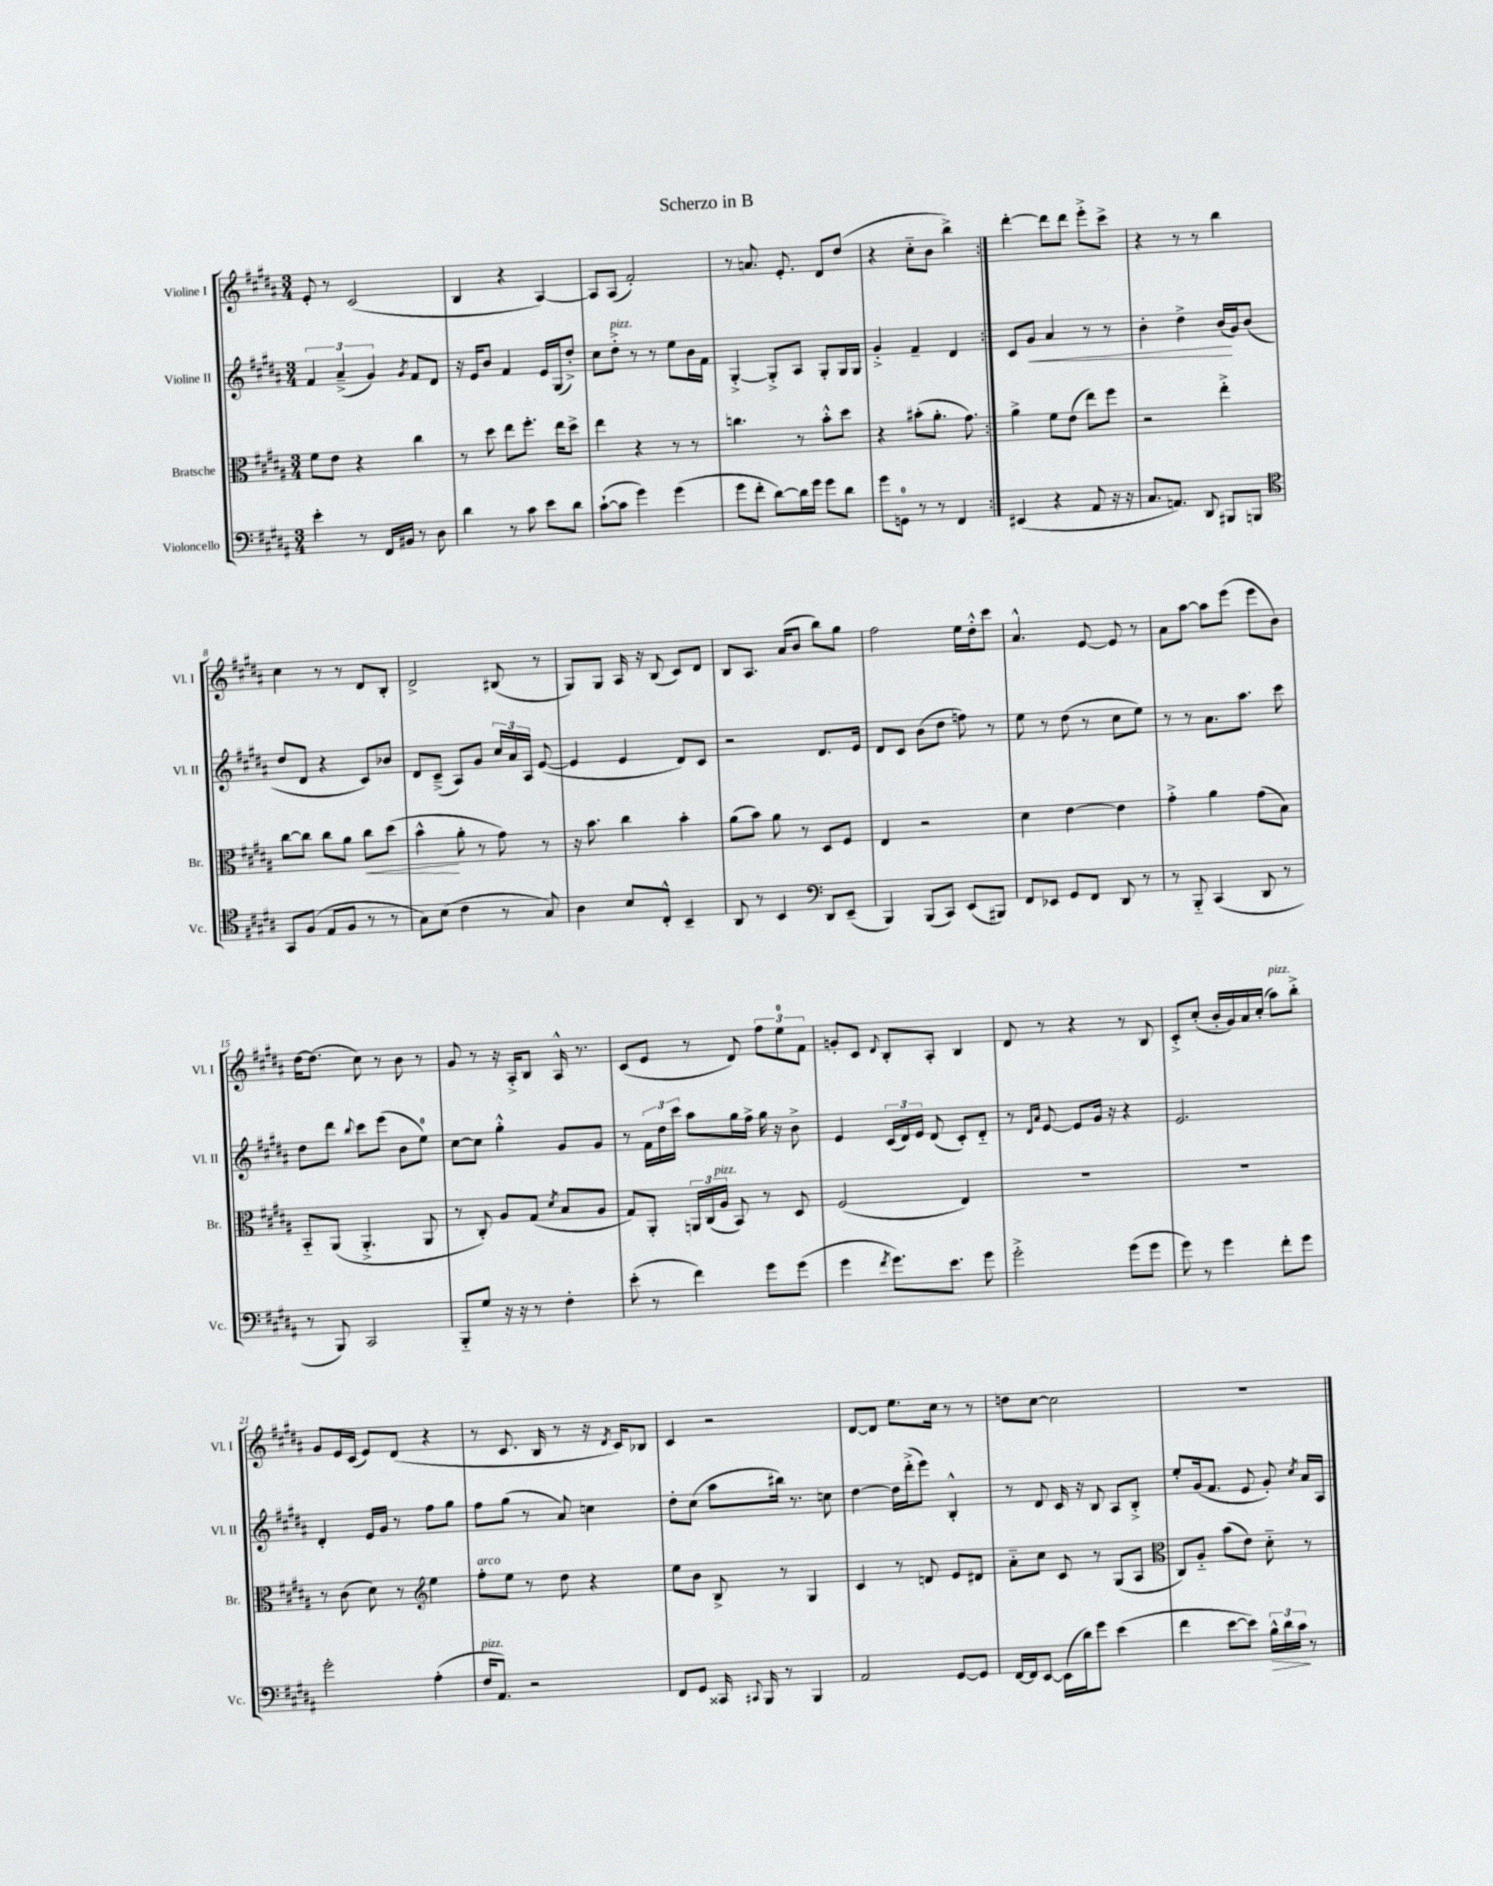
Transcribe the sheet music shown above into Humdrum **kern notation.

**kern	**kern	**kern	**kern
*staff4	*staff3	*staff2	*staff1
*clefF4	*clefC3	*clefG2	*clefG2
*k[f#c#g#d#a#]	*k[f#c#g#d#a#]	*k[f#c#g#d#a#]	*k[f#c#g#d#a#]
*M3/4	*M3/4	*M3/4	*M3/4
4e'\	8f#\L	6f#/	8e'/
.	8e\J	.	8r
.	.	(6a#~^/	.
8r	4r	.	(2c#/
.	.	6g#/)	.
16FF#/LL	.	.	.
16BB#/JJ	.	.	.
.	.	8qg#/	.
8r	4cc#\	8f#/L	.
8D#\	.	8d#/J	.
=	=	=	=
4d#\	8r	16r	4B/
.	.	16e/LK	.
.	8dd#\	8b/J	.
8r	8ee\L	4f#/	4r
8c#\	8.ff#'\J	.	.
8e\L	.	16e/LL	[4A#/)
.	16ee\LK	(16G#/J	.
8d#\J	8dd#^\J	8dd#'^/J)	.
=	=	=	=
([8c#`\L	4ee\	8cc#\L	8A#/]L
8c#\]J	.	8dd#'^\J	(8A#/J
4g#\)	4r	8r	2f#'/)
.	.	8r	.
(4g#\	8r	8ee\L	.
.	8r	16b\L	.
.	.	16f#\JJ	.
=	=	=	=
8g#\L	4.cc\	[4G#'^/	8r
8f#'\J	.	.	8.a/
[8d#\L)	.	8G#'^/]L	.
.	.	.	8.e'/
16d#\]L	8r	8A#/J	.
16g#\JJ	.	.	.
8g#\L	8b'^^\L	8G#'/L	8d#/L
8d#\J	8dd#\J	16G#/L	(8dd#/J
.	.	16G#/JJ	.
=	=	=	=
8g#\L	4r	4g#'^/	4r
8GG\J	.	.	.
8r	(8b#'\L	4f#~/	8cc#'~\L
8r	8.a#'\J	.	8b\J
4FF#/	.	4d#/	4bb^\)
.	8.g#\)	.	.
=:|!	=:|!	=:|!	=:|!
(4EE#/	4a#^\	8c#/L	[4ddd#'\
.	.	8g#/J	.
4r	8f#\L	4a#/	8ddd#\]L
.	(8e\J	.	8ddd#\J
8AA#/	8ee\L)	8r	8eee'^\L
16r	8ff#\J	8r	8ccc#^\J
16r	.	.	.
=	=	=	=
8.C#/L	2r	4b'\	4r
8.AA/J)	.	.	.
.	.	4dd#^\	8r
8DD#/	.	.	8r
8BBB#/L	4ee'^\	(16b/LL	4bb\
.	.	16g#/J)	.
8BBB/J	.	(8b/J	.
=	=	=	=
*clefC4	*	*	*
8GG#/L	[8cc#\L	8dd#/L	4cc#\
(8F#/J	8cc#\]J	8d#/J	.
8E/L	8cc#\L	4r	8r
8F#/J	8a#\J	.	8r
8r	8cc#\L	8c#/L)	8d#/L
8r	(8dd#\J	8b-/J	8B'/J
=	=	=	=
8G#\L)	4b^^\	8d#/L	2d#^/
(8B\J	.	(8c#~^/J	.
4c#\	8a#'\	8A#/L)	.
.	8r	8g#/J	.
8r	8g#\)	24cc#/LL	(8B#/
.	.	24a#/	.
.	.	24A#/JJ	.
8G#/)	8r	([8e/	8r
=	=	=	=
4A#\	16r	4e/]	8G#/L)
.	8.b\	.	.
.	.	.	8G#/J
8B/L	4cc#\	4e/	16A#/
.	.	.	16r
8C#'^^/J	.	.	(8B/
4BB~/	4b'\	8d#/L)	8c#/L)
.	.	8c#/J	8d#/J
=	=	=	=
8AA#/	(8a#\L	2r	8B/L
8r	8b\J)	.	8.A#/J
4BB/	8a#\	.	.
.	.	.	(16a#/LK
.	8r	.	8b/J
*clefF4	*	*	*
8DD#/L	8D#/L	8.d#/L	8bb\L)
(8EE~/J	8F#/J	.	8gg#\J
.	.	16e/Jk	.
=	=	=	=
4BBB/)	4E/	8d#/L	2ff#\
.	.	8c#/J	.
(8BBB/L	2r	(8b\L	.
8CC#/J)	.	8dd#\J	.
(8EE/L	.	8ff\)	16ee\LL
.	.	.	16dd#'^^\J
8BBB#/J)	.	8r	8ccc#\J
=	=	=	=
8FF#/L	4d#\	8ee\	4.a#^^/
8EE-/J	.	8r	.
8GG#/L	[4e\	(8dd#\	.
8FF#/J	.	8r	[8e/
8DD#/	4e\]	8cc#\L	8e/]
8r	.	8ee\J)	8r
=	=	=	=
8r	4g#'^\	8r	8a#\L
8BBB'~/	.	8r	[8aa#\J
(4CC#/	4a#\	8.a#\L	8aa#\]L
.	.	.	(8eee\J
.	.	8.aa#\J	.
8DD#/	(8g#\L	.	8eee\L
8r	8B\J)	8ccc#\	8b\J)
=	=	=	=
8r	8BB'~/L	8dd#\L	[16dd#\LK
.	.	.	(8.dd#\]J
8BBB/)	(8AA#/J	8ddd#\J	.
.	.	8qqbb/	.
2CC#/	4.AA#'^/	8ccc#\L	8cc#\)
.	.	(8eee\J	8r
.	.	8b\L	8b\
.	8AA#/	8ee\J)	8r
=	=	=	=
8BBB'~/L	8r	[8cc#\L	8g#/
8G#/J	8C#'/)	8cc#\]J	8r
16r	8A#/L	4gg#'^^\	16r
16r	.	.	16A#'^/LK
8r	(8G#/J	.	8B/J
.	8qd#/	.	.
4F#'\	8B/L	8g#/L	16A#^^/
.	.	.	8.r
.	8A#/J	8g#/J	.
=	=	=	=
(8e'\	8G#/L)	8r	(8c#/L
8r	8AA#'/J	24f#\LL	8e/J
.	.	24dd#\	.
.	.	24ccc#\JJ	.
4f#\)	24AA/LL	8aa#\L	8r
.	(24C#/	.	.
.	24A#/JJ	.	.
.	8BB/)	16gg#\L	8d#/)
.	.	16ff#^\JJ	.
8g#\L	8r	16gg#\	12ff#\L
.	.	16r	.
.	.	.	12ee\
(8g#\J	8D#/	8b^\	.
.	.	.	12f#\J
=	=	=	=
4g#\	(2F#/	4e/	8g'/L
.	.	.	8c#/J
8qf#/	.	.	8qqd#/
8.g#\L)	.	(24c#/LL	8B'/L
.	.	24d#/)	.
.	.	24e/JJ	.
.	.	(8d#/	8A#'/J
8.e\J	.	.	.
.	4E/)	8c#'/L)	4B/
8g#\	.	8d#'~/J	.
=	=	=	=
2g#'^\	2.r	8r	8d#/
.	.	16qqd#/LL	.
.	.	16qqa#/JJ	.
.	.	[8e/	8r
.	.	8e/]L	4r
.	.	16g#/Jk	.
.	.	16r	.
(8g#\L	.	4r	8r
8g#\J	.	.	8B/
=	=	=	=
8g#\)	2.r	2.e/	8c#'^/L
8r	.	.	(8cc#'/J
4g#\	.	.	16b'/LL
.	.	.	16g#/)
.	.	.	16a#/
.	.	.	(16cc#'/JJ
8f#'\L	.	.	8aa#\L)
8g#\J	.	.	8bb'^\J
=	=	=	=
2g#'\	8r	4d#'/	8g#/L
.	(8c#\	.	16e/L
.	.	.	(16c#/JJ
.	8d#\)	16e/LL	8e/L)
.	.	16g#/JJ	.
.	8r	8r	(8d#/J
*	*clefG2	*	*
(4A#'\	4ee\	8ff#\L	4r
.	.	8gg#\J	.
=	=	=	=
16F#/LK	8ff#'\L	8ff#\L	8r
8.AA#/J)	.	.	.
.	8ee\J	(8gg#\J	8.c#/
2r	8r	8r	.
.	.	.	16B/
.	8dd#\	8a#/)	8r
.	4r	4cc\	16r
.	.	.	8qd#/
.	.	.	16c#/LK)
.	.	.	8B-/J
=	=	=	=
8FF#/L	8ee\L	8dd#'\L	4c#/
8GG#/J	8b\J	(8cc#\J	.
16CC##/	8B^/	8aa#\L	2r
8qqCC#/	.	.	.
16BBB/	.	.	.
8r	8r	16bb#\Jk)	.
.	.	8.r	.
4BBB/	4G#/	.	.
.	.	8cc\	.
=	=	=	=
2AA#/	4c#/	[4dd#\	[8d#/L
.	.	.	8d#/]J
.	8r	16dd#\]LL	8.ee\L
.	.	(16ddd#'^\J	.
.	8d/	8eee\J)	.
.	.	.	16cc#\Jk
[8GG#/L	8e/L	4B'^^/	8r
8GG#/]J	8d#/J	.	8r
=	=	=	=
[16FF#/LL	8a#'~\L	8r	8dd\L
16FF#/]J	.	.	.
[8EE/J	8cc#\J	8d#/	[8cc#\J
(16EE\]LL	8c#/	16c#/	2cc#\]
16d#\J)	.	16r	.
8g#\J	8r	8B/	.
(4e\	(8G#/L	8A#/L	.
.	8A#/J	8B'^/J	.
=	=	=	=
*	*clefC3	*	*
4f#\	8C#/L)	8ee'/L	2.r
.	8A#'~/J	(16g#/k	.
.	.	8.f#/J	.
[8e\L	(8b\L	.	.
8e\]J)	8e\J)	8e/	.
24B^^\LL	8d#'~\	8g#'/)	.
24d#\	.	.	.
24c#\JJ	.	.	.
.	.	8qcc#/	.
8r	8r	16a#/LL	.
.	.	16A#/JJ	.
==	==	==	==
*-	*-	*-	*-
